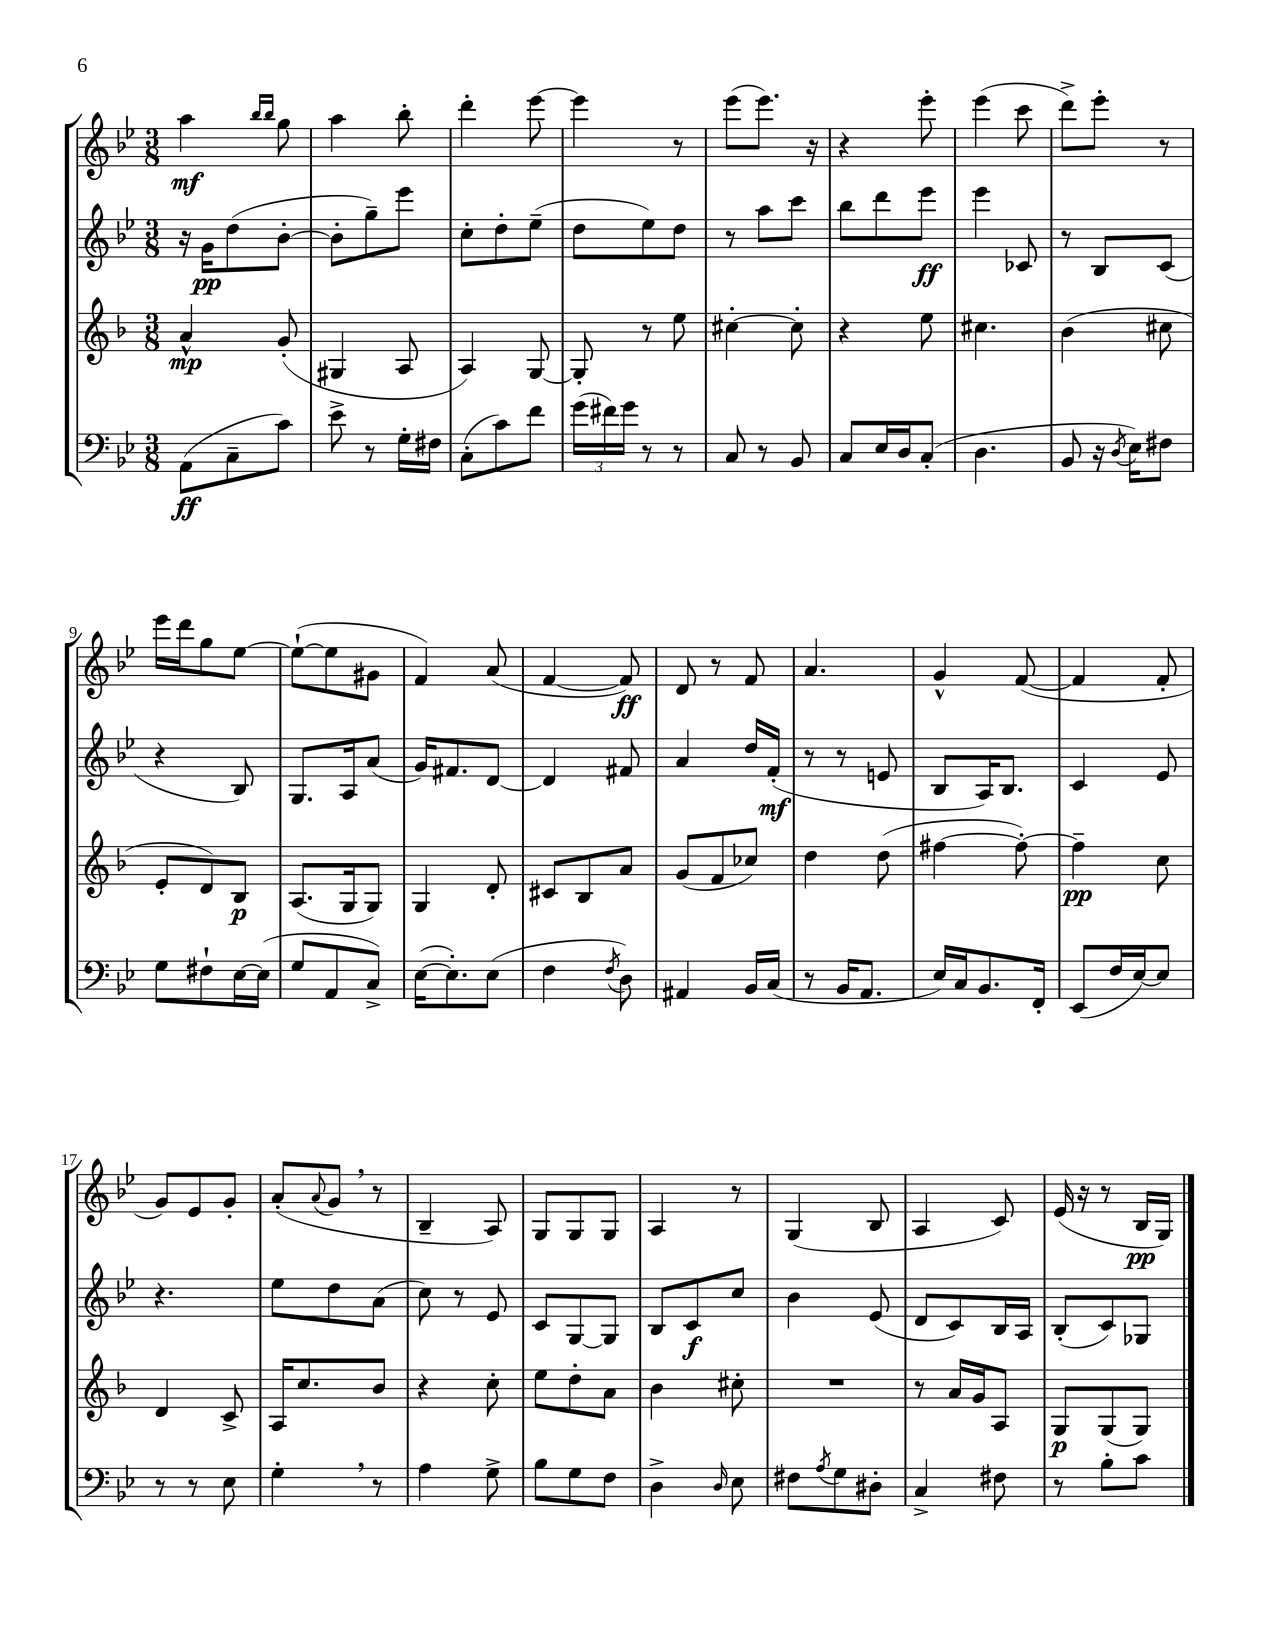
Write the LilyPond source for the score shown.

<<
\new StaffGroup <<
\new Staff = "s0" {
    \clef treble \key bes \major \numericTimeSignature \time 3/8
    a''4\mf \grace { bes''16 bes''16 } g''8 |
    a''4 bes''8-. |
    d'''4-. ees'''8~ |
    ees'''4 r8 |
    ees'''8( ees'''8.) r16 |
    r4 ees'''8-. |
    ees'''4( c'''8 |
    d'''8->) ees'''8-. r8 |
    ees'''16 d'''16 g''8 ees''8~ |
    ees''8~-!( ees''8 gis'8 |
    f'4) a'8( |
    f'4~ f'8\ff) |
    d'8 r8 f'8 |
    a'4. |
    g'4-^ f'8~( |
    f'4 f'8-. |
    g'8) ees'8 g'8-. |
    a'8-.( \appoggiatura { a'8 } g'8 \breathe r8 |
    bes4-- a8) |
    g8 g8 g8 |
    a4 r8 |
    g4( bes8 |
    a4 c'8) |
    ees'16( r16 r8 bes16\pp g16) \bar "|." |
}
\new Staff = "s1" {
    \clef treble \key bes \major \numericTimeSignature \time 3/8
    r16 g'16\pp d''8( bes'8~-. |
    bes'8-. g''8--) ees'''8 |
    c''8-. d''8-. ees''8--( |
    d''8 ees''8) d''8 |
    r8 a''8 c'''8 |
    bes''8 d'''8 ees'''8\ff |
    ees'''4 ces'8 |
    r8 bes8 c'8( |
    r4 bes8) |
    g8. a16 a'8( |
    g'16) fis'8. d'8~ |
    d'4 fis'8 |
    a'4 d''16 f'16-.\mf( |
    r8 r8 e'8 |
    bes8 a16) bes8. |
    c'4 ees'8 |
    r4. |
    ees''8 d''8 a'8( |
    c''8) r8 ees'8 |
    c'8 g8~ g8 |
    bes8 c'8\f c''8 |
    bes'4 ees'8( |
    d'8 c'8) bes16 a16 |
    bes8-.( c'8) ges8 \bar "|." |
}
\new Staff = "s2" {
    \clef treble \key f \major \numericTimeSignature \time 3/8
    a'4-^\mp g'8-.( |
    gis4 a8 |
    a4) g8~ |
    g8-. r8 e''8 |
    cis''4~-. cis''8-. |
    r4 e''8 |
    cis''4. |
    bes'4( cis''8 |
    e'8-. d'8) bes8\p |
    a8.( g16 g8) |
    g4 d'8-. |
    cis'8 bes8 a'8 |
    g'8( f'8 ces''8) |
    d''4 d''8( |
    fis''4~ fis''8~-.) |
    fis''4--\pp c''8 |
    d'4 c'8-> |
    a16 c''8. bes'8 |
    r4 c''8-. |
    e''8 d''8-. a'8 |
    bes'4 cis''8-. |
    R4. |
    r8 a'16 g'16 a8 |
    g8\p g8( g8) \bar "|." |
}
\new Staff = "s3" {
    \clef bass \key bes \major \numericTimeSignature \time 3/8
    a,8\ff( c8-- c'8) |
    ees'8-> r8 g16-. fis16 |
    c8-.( c'8) f'8 |
    \tuplet 3/2 { g'16( fis'16) g'16 } r8 r8 |
    c8 r8 bes,8 |
    c8 ees16 d16 c8-.( |
    d4. |
    bes,8 r16 \acciaccatura { d8 } ees16) fis8 |
    g8 fis8-! ees16~ ees16( |
    g8 a,8 c8->) |
    ees16~( ees8.-.) ees8( |
    f4 \acciaccatura { f8 } d8) |
    ais,4 bes,16 c16( |
    r8 bes,16 a,8. |
    ees16) c16 bes,8. f,16-. |
    ees,8( f16 ees16~) ees8 |
    r8 r8 ees8 |
    g4-. \breathe r8 |
    a4 g8-> |
    bes8 g8 f8 |
    d4-> \grace { d16 } ees8 |
    fis8 \acciaccatura { a8 } g8 dis8-. |
    c4-> fis8 |
    r8 bes8-. c'8 \bar "|." |
}
>>
>>
